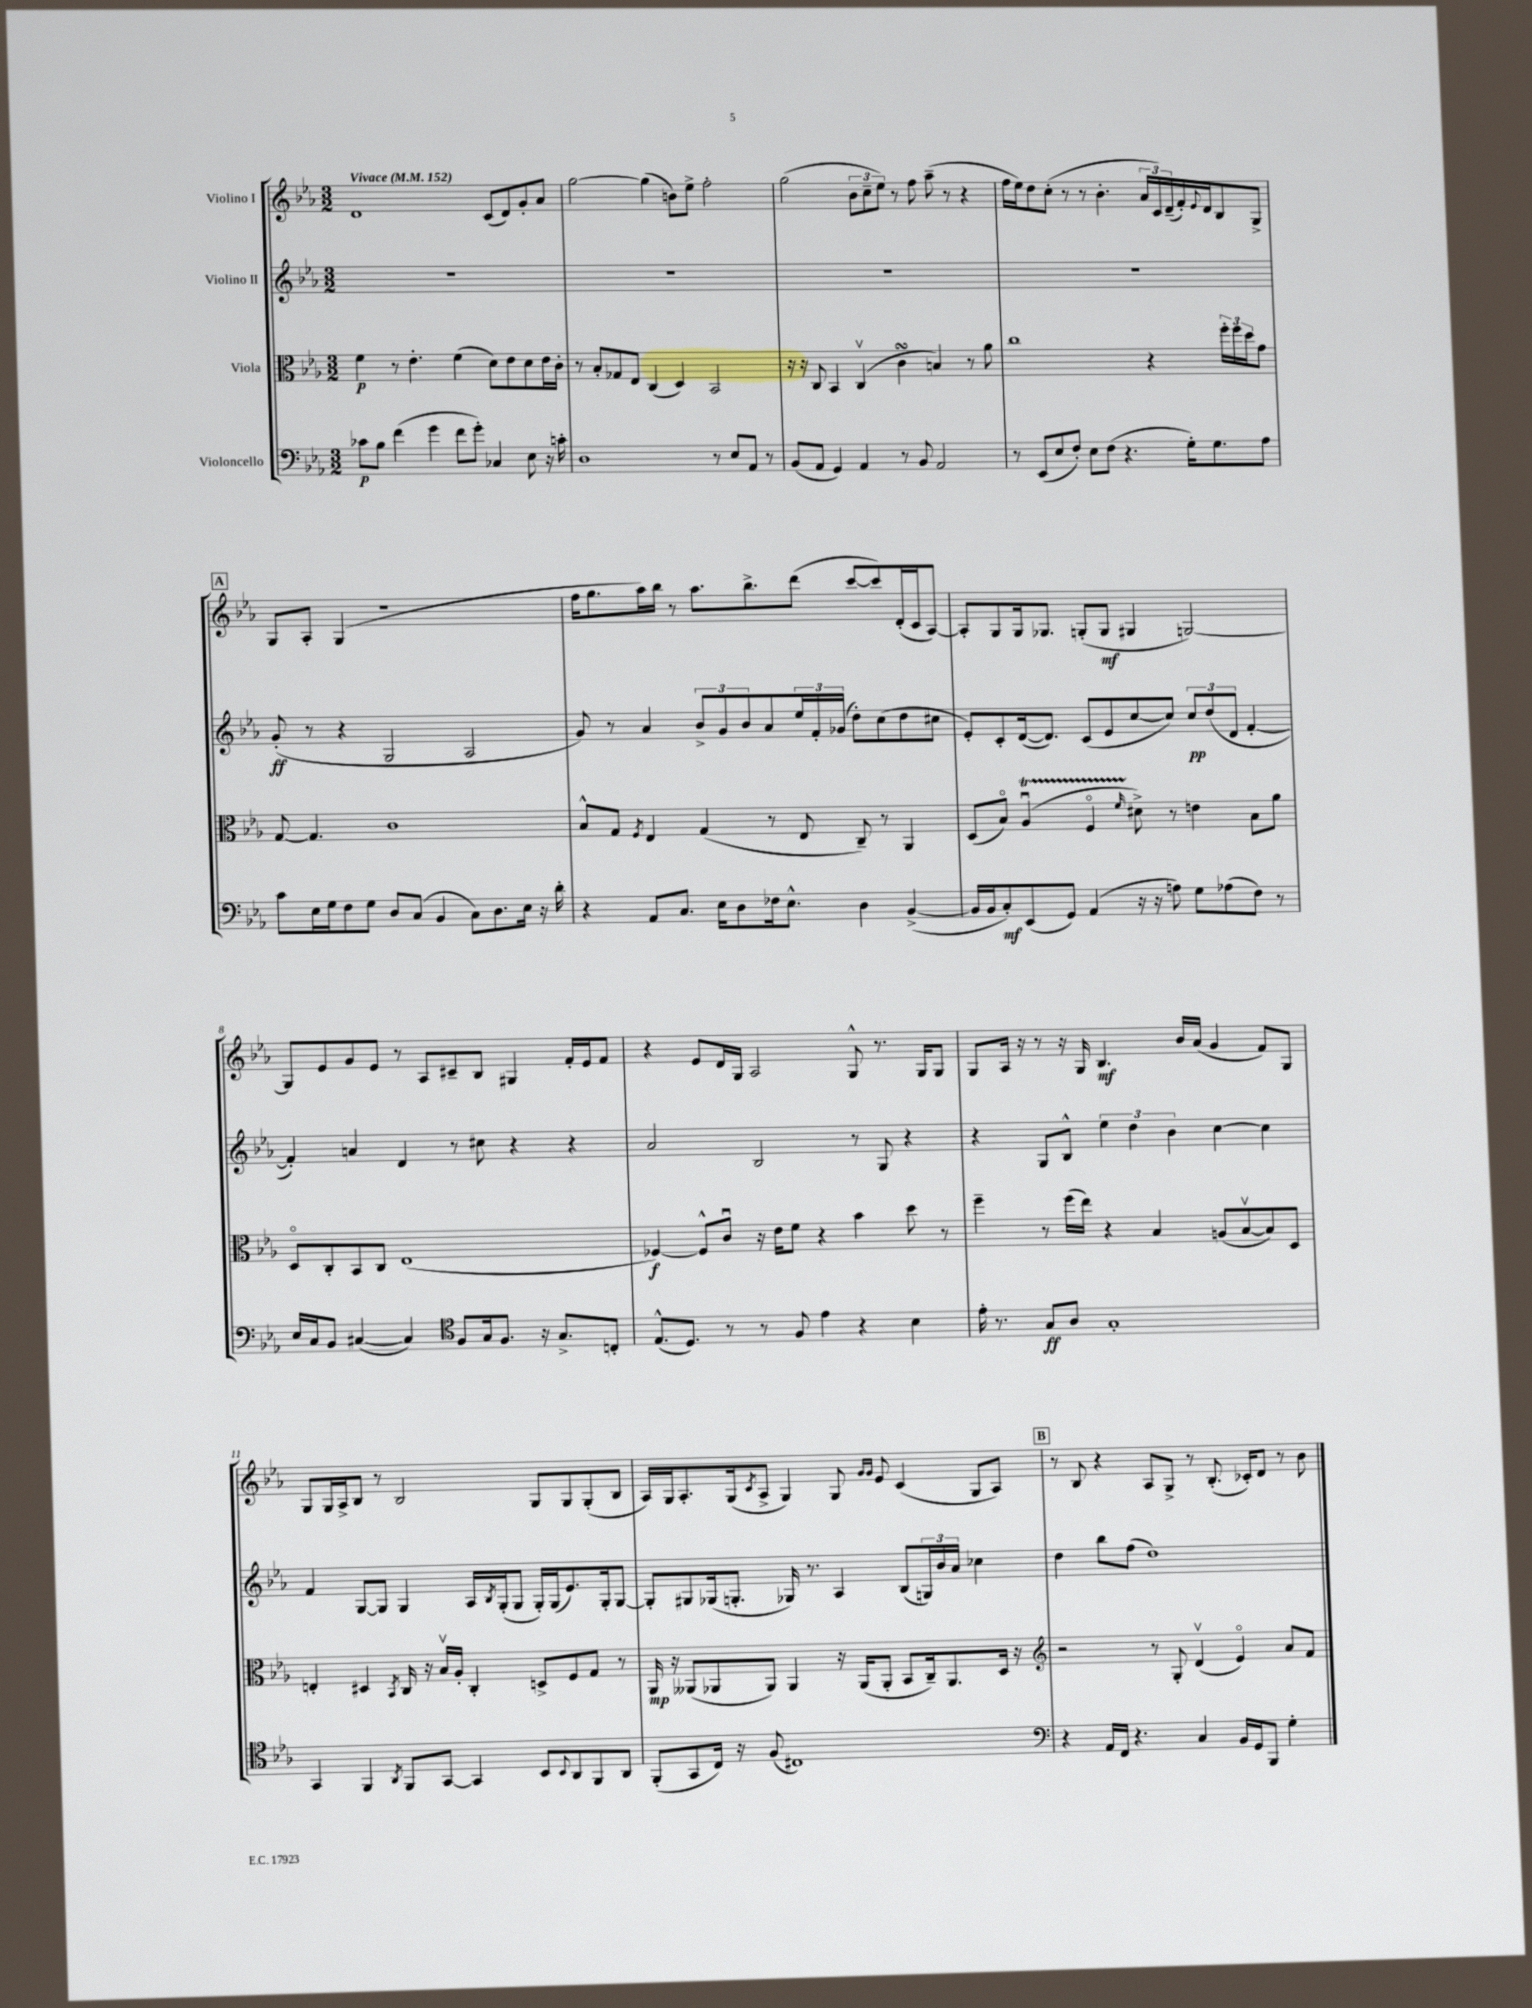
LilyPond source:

<<
\new StaffGroup <<
\new Staff = "s0" \with { instrumentName = "Violino I" } {
    \clef treble \key ees \major \numericTimeSignature \time 3/2 \tempo "Vivace" 4 = 152
    d'1 c'8( d'8) g'8-. aes'8 |
    g''2~ g''4( b'8) ees''8-> f''2-. |
    g''2( \tuplet 3/2 { bes'8 c''8-- ees''8) } r8 f''8 aes''8--( r8 r4 |
    f''16 ees''16) d''8 c''8-.( r8 r8 bes'4.-. \tuplet 3/2 { aes'16 c'16) d'16--( } f'16-.) \appoggiatura { ees'8 } d'16 bes8 g8-> |
    \mark \markup { \box "A" } g8 aes8-. g4( r1 |
    f''16 g''8. aes''16) bes''16 r8 aes''8. bes''8.-> d'''8( c'''8~ c'''8) d'16-.( c'16 aes8~) |
    aes8-. g8 g16 ges8. g8-.( g8\mf gis4 g2~) |
    g8 ees'8 g'8 ees'8 r8 aes8 cis'8-- bes8 gis4 f'16-. ees'16 f'8 |
    r4 ees'8 d'16 g16 aes2 g8-^ r8. g16 g8 |
    g8 aes16 r16 r8 r16 g16 bes4.\mf bes'16 aes'16( g'4 f'8) g8 |
    g8 g16 aes16-> bes8 r8 bes2 g8 g8 g8-.( bes8 |
    aes16) g16 aes8.-. g16( \acciaccatura { c'8 } aes8-> g4) g8 \grace { g'16 g'16 } ees'8 c'4( g8 aes8) |
    \mark \markup { \box "B" } r8 bes8 r4 aes8 g8-> r8 bes8.-.( ces'16-.) d'8 r8 bes'8 \bar "|." |
}
\new Staff = "s1" \with { instrumentName = "Violino II" } {
    \clef treble \key ees \major \numericTimeSignature \time 3/2
    R1. |
    R1. |
    R1. |
    R1. |
    \mark \markup { \box "A" } g'8-.\ff( r8 r4 g2 aes2 |
    g'8) r8 aes'4 \tuplet 3/2 { bes'8-> g'8 bes'8 } aes'8 \tuplet 3/2 { ees''16 f'16-. ges'16( } d''8-.) c''8( d''8 cis''8 |
    ees'8-.) c'8-. d'16~( d'8.) c'8( ees'8 c''8~ c''8) \tuplet 3/2 { c''8\pp d''8( d'8 } f'4~-. |
    f'4-.) a'4 d'4 r8 cis''8 r4 r4 |
    aes'2 bes2 r8 g8 r4 |
    r4 g8 bes8-^ \tuplet 3/2 { ees''4 d''4 bes'4 } c''4~ c''4 |
    f'4 g8~ g8 g4 aes16 \acciaccatura { bes8 } g16-.( g8 g16-.) g16( ees'8.) g16-. g8~ |
    g8-. gis8 ges16( g8.-. ges16) r8. aes4 bes8( \tuplet 3/2 { g16) bes'16 aes'16 } ces''4 |
    \mark \markup { \box "B" } d''4 bes''8 f''8( d''1) \bar "|." |
}
\new Staff = "s2" \with { instrumentName = "Viola" } {
    \clef alto \key ees \major \numericTimeSignature \time 3/2
    f'4\p r8 ees'4.-. f'4( d'8) ees'8 d'8 ees'16 c'16-. |
    r8 bes8-. ges8 ees8 c4( d4) bes,2 |
    r16 r16 c8 bes,4 c4\upbow( c'4\turn b4) r8 aes'8 |
    c''1 r4 \tuplet 3/2 { f''16-. f''16 d''16 } g'8 |
    \mark \markup { \box "A" } g8~ g4. c'1 |
    bes8-^ g8 \acciaccatura { f8 } ees4 g4( r8 ees8 c8--) r8 aes,4 |
    d8( bes8\flageolet) aes4\downbow\startTrillSpan( f4\flageolet \grace { f'16 } dis'8->\stopTrillSpan) r8 e'4 bes8 aes'8 |
    d8\flageolet c8-. bes,8 c8 ees1( |
    fes4~\f) fes8-^ c'8\downbow r16 ees'16 f'8 r4 bes'4 d''8 r8 |
    f''4-- r8 f''16( ees''16) r4 bes4 a8( bes8~\upbow bes8) d8 |
    e4-. dis4 \acciaccatura { bes,8 } c16 r16 bes16\upbow aes16-. c4-. d8-> f8 g8 r8 |
    aes,16\mp r16 aeses,8( aes,8 aes,8) aes,4 r16 aes,16( aes,8-. bes,8 c16--) aes,8. d16 r16 |
    \mark \markup { \box "B" } \clef treble r2 r8 g8-. d'4\upbow( ees'4\flageolet) aes'8 f'8 \bar "|." |
}
\new Staff = "s3" \with { instrumentName = "Violoncello" } {
    \clef bass \key ees \major \numericTimeSignature \time 3/2
    ces'8\p bes8 f'4( g'4 f'8 g'8-.) ces4 ees8 r16 c'16-. |
    d1 r8 ees8 aes,8 r8 |
    bes,8( aes,8 g,4) aes,4 r8 bes,8 aes,2 |
    r8 ees,8( ees8 f8-.) ees8 f8( r4. g16-.) g8. aes8 |
    \mark \markup { \box "A" } c'8 ees16 g16 f8 g8 d8 c8( bes,4 c8) d8. ees16 r16 d'16-. |
    r4 aes,8 c8. ees16 d8 fes16 ees8.-^ d4 bes,4~->( |
    bes,16 bes,16 c8-.\mf) ees,8( g,8) aes,4( r16 r16 a8) g8 aes8( f8) r8 |
    ees16 c16 bes,8 cis4~( cis4) \clef tenor f8 g16 f8. r16 g8.-> c8-. |
    ees8.-^( d8.) r8 r8 f8 ees'4 r4 bes4 |
    ees'16-. r8. g8\ff aes8 g1-. |
    g,4 f,4 \acciaccatura { aes,8 } f,8 g,8~ g,4 bes,8 \appoggiatura { bes,8 } aes,8 f,8 aes,8 |
    f,8-.( g,8 c16) r16 f8( cis1) |
    \mark \markup { \box "B" } \clef bass r4 aes,16 f,16 r4. c4 bes,16 g,16 bes,,8 g4-. \bar "|." |
}
>>
>>
